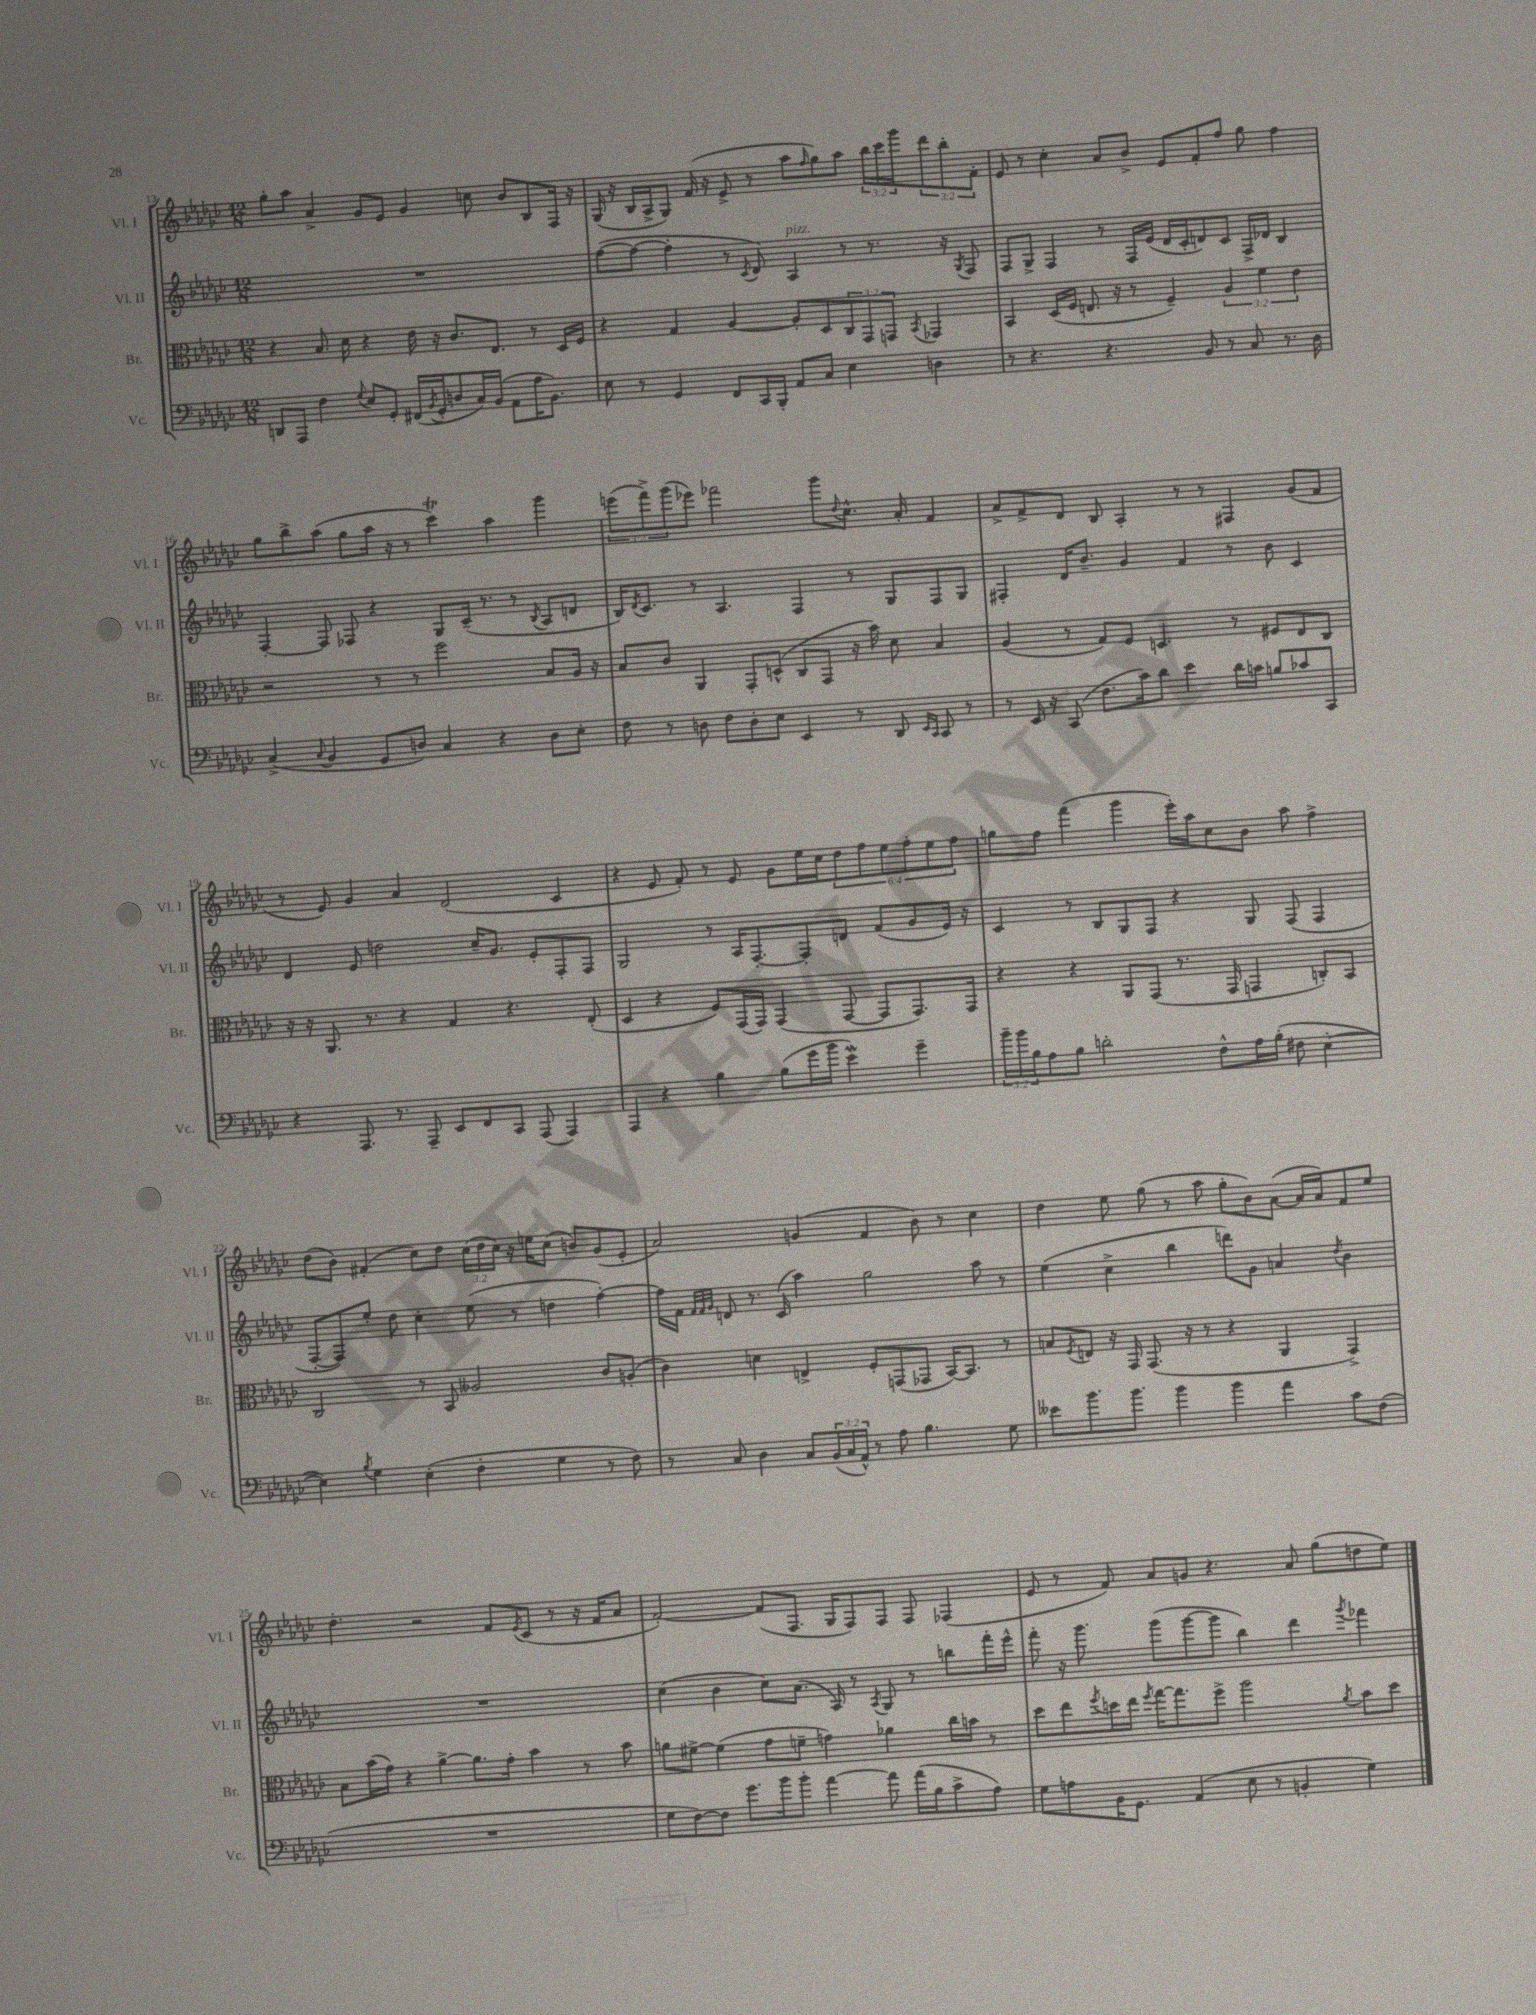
<<
\new StaffGroup <<
\new Staff = "s0" \with { instrumentName = "Vl. I" shortInstrumentName = "Vl. I" } {
    \clef treble \key ges \major \numericTimeSignature \time 12/8 \override Staff.TupletNumber.text = #tuplet-number::calc-fraction-text
    ges''8-. aes''8 aes'4-> ges'8 ees'8 ges'4 c''8 bes'8 bes8 f16 r16 |
    ges16( r16 bes16 aes16-> ges8) f'16( r16 ees'8-> r8 aes''8 \grace { f''16 } ges''8) aes''8 \tuplet 3/2 { bes''16 ces'''16 ges'''16 } \tuplet 3/2 { des'''8 bes''8-. f'8-. } |
    ees'8 r8 ces''4-. aes'8 bes'8-> ees'8 f'8-. f''8 ges''8 f''4 |
    ges''8 bes''8-> aes''8( ges''8 aes''16 r16 r8 ces'''4\trill) aes''4 ges'''4 |
    \tuplet 3/2 { e'''8( f'''8->) ges'''8( } ees'''8) fes'''2 ges'''8 \appoggiatura { des''8 } ces''8.-^ aes'16-. f'4 |
    aes'8-> f'8-> des'8 bes8 aes4-. r8 r8 fis4 ges'8( f'8 |
    r8 ees'8) ges'4 aes'4 des'2( ces'4 |
    r4 ees'8 f'8-.) r8 ees'8 ges'8 ees''16 ces''16 \tuplet 6/4 { des''8 f''8 ees''8 f''8-. ees''8 f''8 } |
    g''8 f''8 f'''4( ges'''4 ees'''16-.) aes''16 ces''8 bes'8 aes''8 f''4-> |
    des''8( bes'8) fis'4-.( ces''8) des''8 \tuplet 3/2 { ces''16( des''16 ces''16) } r16 e''16 ces''8( b'8) ges'8( ees'8-. |
    aes'2) g'4( f'4 bes'8) r8 ces''4 |
    des''4 ees''8 ges''8( r8 aes''8 ges''8-. bes'8) aes'8~( aes'16 aes'16) f'8 ees''8 |
    des''4.-. r2 f'8 \acciaccatura { ees'8 } ces'8( r8 r16 f'16 aes'8 |
    f'2~-.) f'8( f8. ges16 f8) f8 f8 fes4( |
    ees'8 r8 f'8) aes'8 g'8 r4. aes'8 ges''8( d''8 ees''8) \bar "|." |
}
\new Staff = "s1" \with { instrumentName = "Vl. II" shortInstrumentName = "Vl. II" } {
    \clef treble \key ges \major \numericTimeSignature \time 12/8
    R1. |
    f''8~( f''8~ f''4-. r8 \acciaccatura { ces'8 } des'8) aes4^\markup { \italic "pizz." } r8 r8. r16 \acciaccatura { ges8 } f8 |
    f8 ges8-> f4 r8 f16 ees'16( des'16 ces'16-. d'8) ces'8 f16-> des'16 bes4 |
    f4~-. f8 fes8 r4 ges8 ces'16--( r8. r8 \acciaccatura { bes8 } aes8 d'8 |
    bes16) \acciaccatura { des'8 } ces'8. r8 aes4. f4 r8 ges8 f8 ges8 |
    fis4-. des'16 bes'8.-- ges'4 f'4 r8 bes'8 ces'4 |
    des'4 ees'8 d''2 ces''16-- ges'8. ees'8-. f8-. f8 |
    ges2 r8 aes16 f8.~-. f8-. d'8 f'8( ges'8 ees'16) r16 |
    ces'4 r8 bes8 ges8 f8 r4 ges8 f8( f4 |
    f8~-. f8) ees''8-. des''8 ces''4-. ees''8( r8 d''4 f''4~-.) |
    f''16 f'16 \grace { f'32 f'32 ges'32 } d'8 r8. ces'16( aes''4) ges''2 aes''8 r8 |
    ees''4( ces''4-> bes''4 d'''8) ges'8 a'4 \acciaccatura { des''8 } bes'4 |
    R1. |
    ces''4( bes'4 ces''8) aes'8.( aes16) r8 \acciaccatura { aes8 } ges8 r8 b''8 f'''16-. ees'''16-^ |
    f'''8-. r16 ges'''8. ges'''8( ges'''8~ ges'''8 bes''4) des'''4 \acciaccatura { ges'''8 } fes'''4 \bar "|." |
}
\new Staff = "s2" \with { instrumentName = "Br." shortInstrumentName = "Br." } {
    \clef alto \key ges \major \numericTimeSignature \time 12/8 \override Staff.TupletNumber.text = #tuplet-number::calc-fraction-text
    r4 bes8. des'16 r4 ees'16 r16 ces'8. ees8. r8 des16 f16 |
    r4 ges4 aes4~ aes8-. des8 \tuplet 3/2 { ces8 ges,8 g,8 } \acciaccatura { bes,8 } ges,4 |
    bes,4 des16( f16 e8. r16 r8 f4--) \tuplet 3/2 { aes4 f'4 ees'4 } |
    r2 r8 r8 f''2 bes8 aes16 r16 |
    bes8 ces'8 aes,4 ges,8-. d8-^( ces8 ges,8 r16 bes'16) des'8 bes4 |
    aes4( r8 ges8) f8 d4. r8 fis8 ees8 ces8 |
    r16 r16 aes,8. r8. r4 ges4 r4. ees8-.( |
    des4 r4 f8) ges,16( ges,16) ges,4( ges,8~ ges,8 ges,8.) ges,16 |
    r4 r4 aes,8 ges,8( r8. ges,16 g,4 c8-.) bes,8 |
    ces2 r8 bes,8 aeses2 ces'8 a8-.( |
    ces'4) d'4 e4-> f8-. g,8( ges,8 bes,16~) bes,8. r8 |
    b8 \acciaccatura { f8 } e8 r16 ges,16 ges,8.( r16 r8 r4 aes,4 ges,4->) |
    bes8 bes'16( ges'16) r4 aes'4~-> aes'8. ges'16-. bes'4 r8 bes'8 |
    a'8 fis'8~-> fis'4( ges'8 f'8-- g'4) aes'4 ces''16 b'16 r8 |
    des''8 ees''8 \acciaccatura { f''8 } d''16 ees''16 \acciaccatura { f''8 } ges''16~ ges''8. f''8-> aes''2 \acciaccatura { aes'8 } bes'8 d''8 \bar "|." |
}
\new Staff = "s3" \with { instrumentName = "Vc." shortInstrumentName = "Vc." } {
    \clef bass \key ges \major \numericTimeSignature \time 12/8 \override Staff.TupletNumber.text = #tuplet-number::calc-fraction-text
    d,8 aes,,8 f4 \appoggiatura { ges8 } ees8 ges,8-. fis,16( \acciaccatura { bes,8 } ges,16-. d8 ces16) bes,16( aes,8 aes16 bes,8.) |
    ees8 r8 ges,4 f,8 ces,16 bes,,16-. aes,8 ces8 ees4 d4 |
    r8 r4. r4. bes,8 r8 ces8 r8. des16 |
    ces4->( \appoggiatura { ces8 } bes,4 ges,8 d8) ces4 r4 d8 ees8-. |
    f8 r8 d8 f8 d8-. ees8 ees,4 r8 des,8 \grace { ees,16 ces,16 } ces,8 r8 |
    r8 ees,16 r16 ces,8( f8. ces'16) des'8 ees'4 des'16 c'16 b8 ces'8 ces,8 |
    r4 aes,,8. r8. aes,,8-- ees,8 f,8 ces,8 aes,,8( aes,,4) |
    aes,,4 r4 bes4 bes8( ges'16 bes'16 ees'4\mordent) ges'4-- |
    \tuplet 3/2 { bes'16-- bes'16 bes16 } aes8 bes8 d'2-. f8-^ aes16 bes16-.( fis8 ees4~-. |
    ees4) \acciaccatura { bes8 } ges4 ees4-.( f4-. ges4 r8 f8) |
    r8 ces8 des4 ces8 \tuplet 3/2 { bes,16( ces16 aes,16-^) } r8 aes8 bes4. ges8 |
    eeses'8 bes'8. bes'8. bes'4 bes'4 aes'4 ces'8 f8( |
    R1. |
    ges8 f8~) f8 ges'8. bes'16 bes'8-. aes'4~ aes'8 aes'16( bes16 ces'8-> aes8) |
    ges8 a8 bes,16 ges,8. aes,4( ees8 r8 b,4-. ges4) \bar "|." |
}
>>
>>
\layout { \context { \Score currentBarNumber = #13 } }
